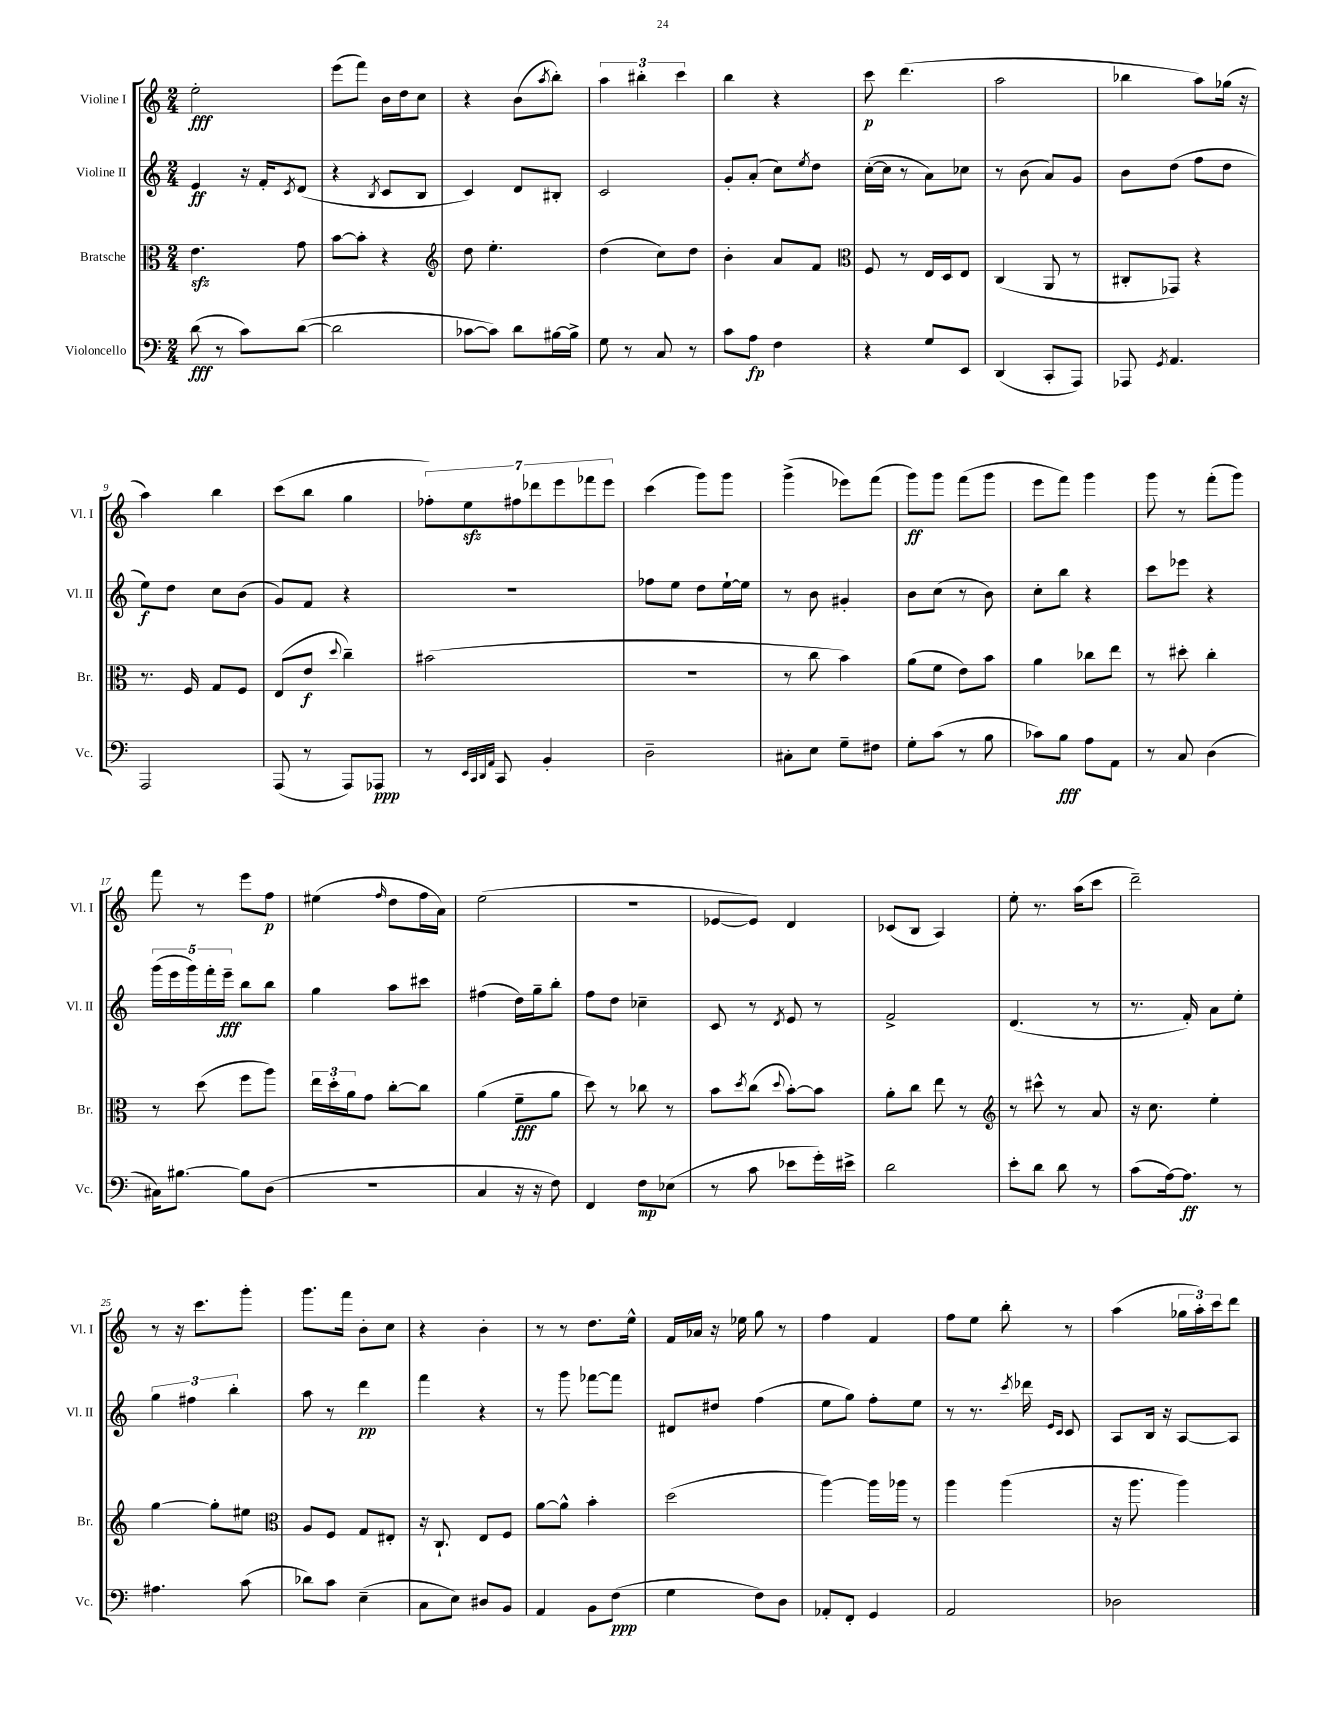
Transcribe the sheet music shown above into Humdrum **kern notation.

**kern	**dynam	**kern	**dynam	**kern	**dynam	**kern	**dynam
*part4	*part4	*part3	*part3	*part2	*part2	*part1	*part1
*staff4	*staff4	*staff3	*staff3	*staff2	*staff2	*staff1	*staff1
*I"Violoncello	*	*I"Bratsche	*	*I"Violine II	*	*I"Violine I	*
*I'Vc.	*	*I'Br.	*	*I'Vl. II	*	*I'Vl. I	*
*clefF4	*	*clefC3	*	*clefG2	*	*clefG2	*
*k[]	*	*k[]	*	*k[]	*	*k[]	*
*M2/4	*	*M2/4	*	*M2/4	*	*M2/4	*
=1	=1	=1	=1	=1	=1	=1	=1
(8d\	fff	4.ezz\	.	4e/	ff	2ee'\	fff
8r	.	.	.	.	.	.	.
8c\L)	.	.	.	16r	.	.	.
.	.	.	.	16f'/KL	.	.	.
.	.	.	.	8qc/	.	.	.
([8d\J	.	8g\	.	(8d/J	.	.	.
=2	=2	=2	=2	=2	=2	=2	=2
2d\]	.	[8b\L	.	4r	.	(8eee\L	.
.	.	8b'\J]	.	.	.	8fff\J)	.
.	.	.	.	8qB/	.	.	.
.	.	4r	.	8c/L	.	16b\LL	.
.	.	.	.	.	.	16dd\J	.
.	.	.	.	8B/J	.	8cc\J	.
=3	=3	=3	=3	=3	=3	=3	=3
*	*	*clefG2	*	*	*	*	*
[8c-X\L	.	8dd\	.	4c/)	.	4r	.
8c-\J])	.	4.ee'\	.	.	.	.	.
8d\L	.	.	.	8d/L	.	(8b\L	.
.	.	.	.	.	.	8qaa/	.
[16B#X\L	.	.	.	8B#X'/J	.	8bb'\J)	.
16B#^\JJ]	.	.	.	.	.	.	.
=4	=4	=4	=4	=4	=4	=4	=4
8G\	.	(4dd\	.	2c/	.	6aa\	.
8r	.	.	.	.	.	.	.
.	.	.	.	.	.	6bb#X'\	.
8C/	.	8cc\L)	.	.	.	.	.
.	.	.	.	.	.	6ccc\	.
8r	.	8dd\J	.	.	.	.	.
=5	=5	=5	=5	=5	=5	=5	=5
8c\L	.	4b'\	.	8g'/L	.	4bb\	.
8A\J	fp	.	.	(8a'/J	.	.	.
4F\	.	8a/L	.	8cc\L)	.	4r	.
.	.	.	.	8qee/	.	.	.
.	.	8f/J	.	8dd\J	.	.	.
=6	=6	=6	=6	=6	=6	=6	=6
*	*	*clefC3	*	*	*	*	*
4r	.	8F/	.	([16cc'\LL	.	8ccc\	p
.	.	.	.	16cc\JJ]	.	.	.
.	.	8r	.	8r	.	(4.ddd\	.
8G/L	.	16E/LL	.	8a\L)	.	.	.
.	.	16D/J	.	.	.	.	.
8EE/J	.	8E/J	.	8cc-X\J	.	.	.
=7	=7	=7	=7	=7	=7	=7	=7
(4DD/	.	(4C/	.	8r	.	2aa\	.
.	.	.	.	(8b\	.	.	.
8CC'/L	.	8AA/	.	8a/L)	.	.	.
8AAA/J)	.	8r	.	8g/J	.	.	.
=8	=8	=8	=8	=8	=8	=8	=8
8AAA-X/	.	8C#X'/L	.	8b\L	.	4bb-X\	.
8qGG/	.	.	.	.	.	.	.
4.AA/	.	8GG-X/J)	.	(8dd\J	.	.	.
.	.	4r	.	8ff\L	.	8aa\L)	.
.	.	.	.	8dd\J	.	(16gg-X\Jk	.
.	.	.	.	.	.	16r	.
!!LO:LB:g=z
=9	=9	=9	=9	=9	=9	=9	=9
2AAA/	.	8.r	.	8ee\L)	f	4aa\)	.
.	.	.	.	8dd\J	.	.	.
.	.	16F/	.	.	.	.	.
.	.	8G/L	.	8cc\L	.	4bb\	.
.	.	8F/J	.	(8b\J	.	.	.
=10	=10	=10	=10	=10	=10	=10	=10
(8AAA/	.	(8E/L	.	8g/L)	.	(8ccc\L	.
8r	.	8e/J	f	8f/J	.	8bb\J	.
.	.	8qqdd/	.	.	.	.	.
8AAA/L)	.	4cc~\)	.	4r	.	4gg\	.
8AAA-X/J	ppp	.	.	.	.	.	.
=11	=11	=11	=11	=11	=11	=11	=11
8r	.	(2b#X\	.	2r	.	14ff-X'\L)	.
.	.	.	.	.	.	14eezz\	.
32qqEE/LLL	.	.	.	.	.	.	.
32qqCC/	.	.	.	.	.	.	.
32qqDD/	.	.	.	.	.	.	.
32qqAA/JJJ	.	.	.	.	.	.	.
8CC/	.	.	.	.	.	.	.
.	.	.	.	.	.	14ff#X\	.
.	.	.	.	.	.	14ddd-X\	.
4BB'/	.	.	.	.	.	.	.
.	.	.	.	.	.	14eee\	.
.	.	.	.	.	.	14fff-X\	.
.	.	.	.	.	.	14eee\J	.
=12	=12	=12	=12	=12	=12	=12	=12
2D~\	.	2r	.	8ff-X\L	.	(4ccc\	.
.	.	.	.	8ee\J	.	.	.
.	.	.	.	8dd\L	.	8ggg\L)	.
.	.	.	.	[16ee`\L	.	8ggg\J	.
.	.	.	.	16ee\JJ]	.	.	.
=13	=13	=13	=13	=13	=13	=13	=13
8C#X'\L	.	8r	.	8r	.	(4ggg^\	.
8E\J	.	8cc\	.	8b\	.	.	.
8G~\L	.	4b\)	.	4g#X'/	.	8eee-X\L)	.
8F#X\J	.	.	.	.	.	(8fff\J	.
=14	=14	=14	=14	=14	=14	=14	=14
8G'\L	.	(8a\L	.	8b\L	.	8ggg\L)	ff
(8c\J	.	8f\J	.	(8cc\J	.	8ggg\J	.
8r	.	8e\L)	.	8r	.	(8fff\L	.
8B\	.	8b\J	.	8b\)	.	8ggg\J	.
=15	=15	=15	=15	=15	=15	=15	=15
8c-X\L)	.	4a\	.	8cc'\L	.	8eee\L	.
8B\J	fff	.	.	8bb\J	.	8fff\J)	.
8A\L	.	8cc-X\L	.	4r	.	4ggg\	.
8AA\J	.	8ee\J	.	.	.	.	.
=16	=16	=16	=16	=16	=16	=16	=16
8r	.	8r	.	8ccc\L	.	8ggg\	.
8C/	.	8dd#X'\	.	8eee-X\J	.	8r	.
(4D\	.	4cc'\	.	4r	.	(8fff'\L	.
.	.	.	.	.	.	8ggg\J)	.
!!LO:LB:g=z
=17	=17	=17	=17	=17	=17	=17	=17
16C#X\KL)	.	8r	.	(20ggg\LL	.	8fff\	.
.	.	.	.	20eee\	.	.	.
[8.B#X\J	.	.	.	.	.	.	.
.	.	.	.	20ggg\)	.	.	.
.	.	(8dd\	.	.	.	8r	.
.	.	.	.	20fff'\	.	.	.
.	.	.	.	20eee~\JJ	fff	.	.
8B#\L]	.	8ff\L	.	8bb\L	.	8eee\L	.
(8D\J	.	8aa\J)	.	8bb\J	.	8ff\J	p
=18	=18	=18	=18	=18	=18	=18	=18
2r	.	24ee\LL	.	4gg\	.	(4ee#X\	.
.	.	24dd'\	.	.	.	.	.
.	.	24a\J	.	.	.	.	.
.	.	8g\J	.	.	.	.	.
.	.	.	.	.	.	16qqff/	.
.	.	[8cc'\L	.	8aa\L	.	8dd\L	.
.	.	8cc\J]	.	8ccc#X\J	.	16ff\L	.
.	.	.	.	.	.	16a\JJ)	.
=19	=19	=19	=19	=19	=19	=19	=19
4C/	.	(4a\	.	(4ff#X\	.	(2ee\	.
16r	.	8f~\L	fff	16dd\LL)	.	.	.
16r	.	.	.	16gg~\J	.	.	.
8F\)	.	8a\J	.	8bb'\J	.	.	.
=20	=20	=20	=20	=20	=20	=20	=20
4FF/	.	8dd\)	.	8ff\L	.	2r	.
.	.	8r	.	8dd\J	.	.	.
8F\L	mp	8cc-X\	.	4cc-X~\	.	.	.
(8E-X\J	.	8r	.	.	.	.	.
=21	=21	=21	=21	=21	=21	=21	=21
8r	.	8b\L	.	8c/	.	[8e-X/L	.
.	.	8qdd/	.	.	.	.	.
8c\	.	(8cc\J	.	8r	.	8e-/J])	.
.	.	8qqdd/	.	8qd/	.	.	.
8e-X\L	.	[8b'\L)	.	8e/	.	4d/	.
16g'\L)	.	8b\J]	.	8r	.	.	.
16e#X^\JJ	.	.	.	.	.	.	.
=22	=22	=22	=22	=22	=22	=22	=22
2d\	.	8a'\L	.	2f^/	.	(8c-X/L	.
.	.	8cc\J	.	.	.	8B/J	.
.	.	8ee\	.	.	.	4A/)	.
.	.	8r	.	.	.	.	.
=23	=23	=23	=23	=23	=23	=23	=23
*	*	*clefG2	*	*	*	*	*
8e'\L	.	8r	.	(4.d/	.	8ee'\	.
8d\J	.	8ccc#X^^\	.	.	.	8.r	.
8d\	.	8r	.	.	.	.	.
.	.	.	.	.	.	(16aa\KL	.
8r	.	8a/	.	8r	.	8ccc\J	.
=24	=24	=24	=24	=24	=24	=24	=24
(8c\L	.	16r	.	8.r	.	2ddd~\)	.
.	.	8.cc\	.	.	.	.	.
[16A\k)	.	.	.	.	.	.	.
8.A\J]	ff	.	.	16f'/)	.	.	.
.	.	4ee'\	.	8a\L	.	.	.
8r	.	.	.	8ee'\J	.	.	.
!!LO:LB:g=z
=25	=25	=25	=25	=25	=25	=25	=25
4.A#X\	.	[4gg\	.	6gg\	.	8r	.
.	.	.	.	.	.	16r	.
.	.	.	.	6ff#X\	.	.	.
.	.	.	.	.	.	8.ccc\L	.
.	.	8gg'\L]	.	.	.	.	.
.	.	.	.	6bb'\	.	.	.
(8c\	.	8ee#X\J	.	.	.	8ggg'\J	.
=26	=26	=26	=26	=26	=26	=26	=26
*	*	*clefC3	*	*	*	*	*
8d-X\L)	.	8A/L	.	8aa\	.	8.ggg\L	.
8c\J	.	8F/J	.	8r	.	.	.
.	.	.	.	.	.	16fff\Jk	.
(4E~\	.	8G/L	.	4ddd\	pp	8b'\L	.
.	.	8E#X'/J	.	.	.	8cc\J	.
=27	=27	=27	=27	=27	=27	=27	=27
8C\L	.	16r	.	4fff\	.	4r	.
.	.	8.C`/	.	.	.	.	.
8E\J)	.	.	.	.	.	.	.
8D#X/L	.	8E/L	.	4r	.	4b'\	.
8BB/J	.	8F/J	.	.	.	.	.
=28	=28	=28	=28	=28	=28	=28	=28
4AA/	.	[8a\L	.	8r	.	8r	.
.	.	8a^^\J]	.	8ggg\	.	8r	.
8BB\L	.	4b'\	.	[8fff-X\L	.	8.dd\L	.
(8F\J	ppp	.	.	8fff-\J]	.	.	.
.	.	.	.	.	.	16ee^^\Jk	.
=29	=29	=29	=29	=29	=29	=29	=29
4G\	.	(2dd\	.	8d#X/L	.	16f/LL	.
.	.	.	.	.	.	16a-X/JJ	.
.	.	.	.	8dd#X/J	.	16r	.
.	.	.	.	.	.	16ee-X\	.
8F\L)	.	.	.	(4ff\	.	8gg\	.
8D\J	.	.	.	.	.	8r	.
=30	=30	=30	=30	=30	=30	=30	=30
8AA-X'/L	.	[4aa\)	.	8ee\L	.	4ff\	.
8FF'/J	.	.	.	8gg\J)	.	.	.
4GG/	.	16aa\LL]	.	8ff'\L	.	4f/	.
.	.	16aa-X\JJ	.	.	.	.	.
.	.	8r	.	8ee\J	.	.	.
=31	=31	=31	=31	=31	=31	=31	=31
2AA/	.	4aa\	.	8r	.	8ff\L	.
.	.	.	.	8.r	.	8ee\J	.
.	.	(4aa\	.	.	.	8bb'\	.
.	.	.	.	8qccc/	.	.	.
.	.	.	.	16ddd-X\	.	.	.
.	.	.	.	16qqe/LL	.	.	.
.	.	.	.	16qqc/JJ	.	.	.
.	.	.	.	8c/	.	8r	.
=32	=32	=32	=32	=32	=32	=32	=32
2D-X\	.	16r	.	8A/L	.	(4aa\	.
.	.	8.aa\	.	.	.	.	.
.	.	.	.	16B/Jk	.	.	.
.	.	.	.	16r	.	.	.
.	.	4aa\)	.	[8A/L	.	24gg-X\LL	.
.	.	.	.	.	.	24aa'\)	.
.	.	.	.	.	.	24ccc\J	.
.	.	.	.	8A/J]	.	8ddd\J	.
==	==	==	==	==	==	==	==
*-	*-	*-	*-	*-	*-	*-	*-
